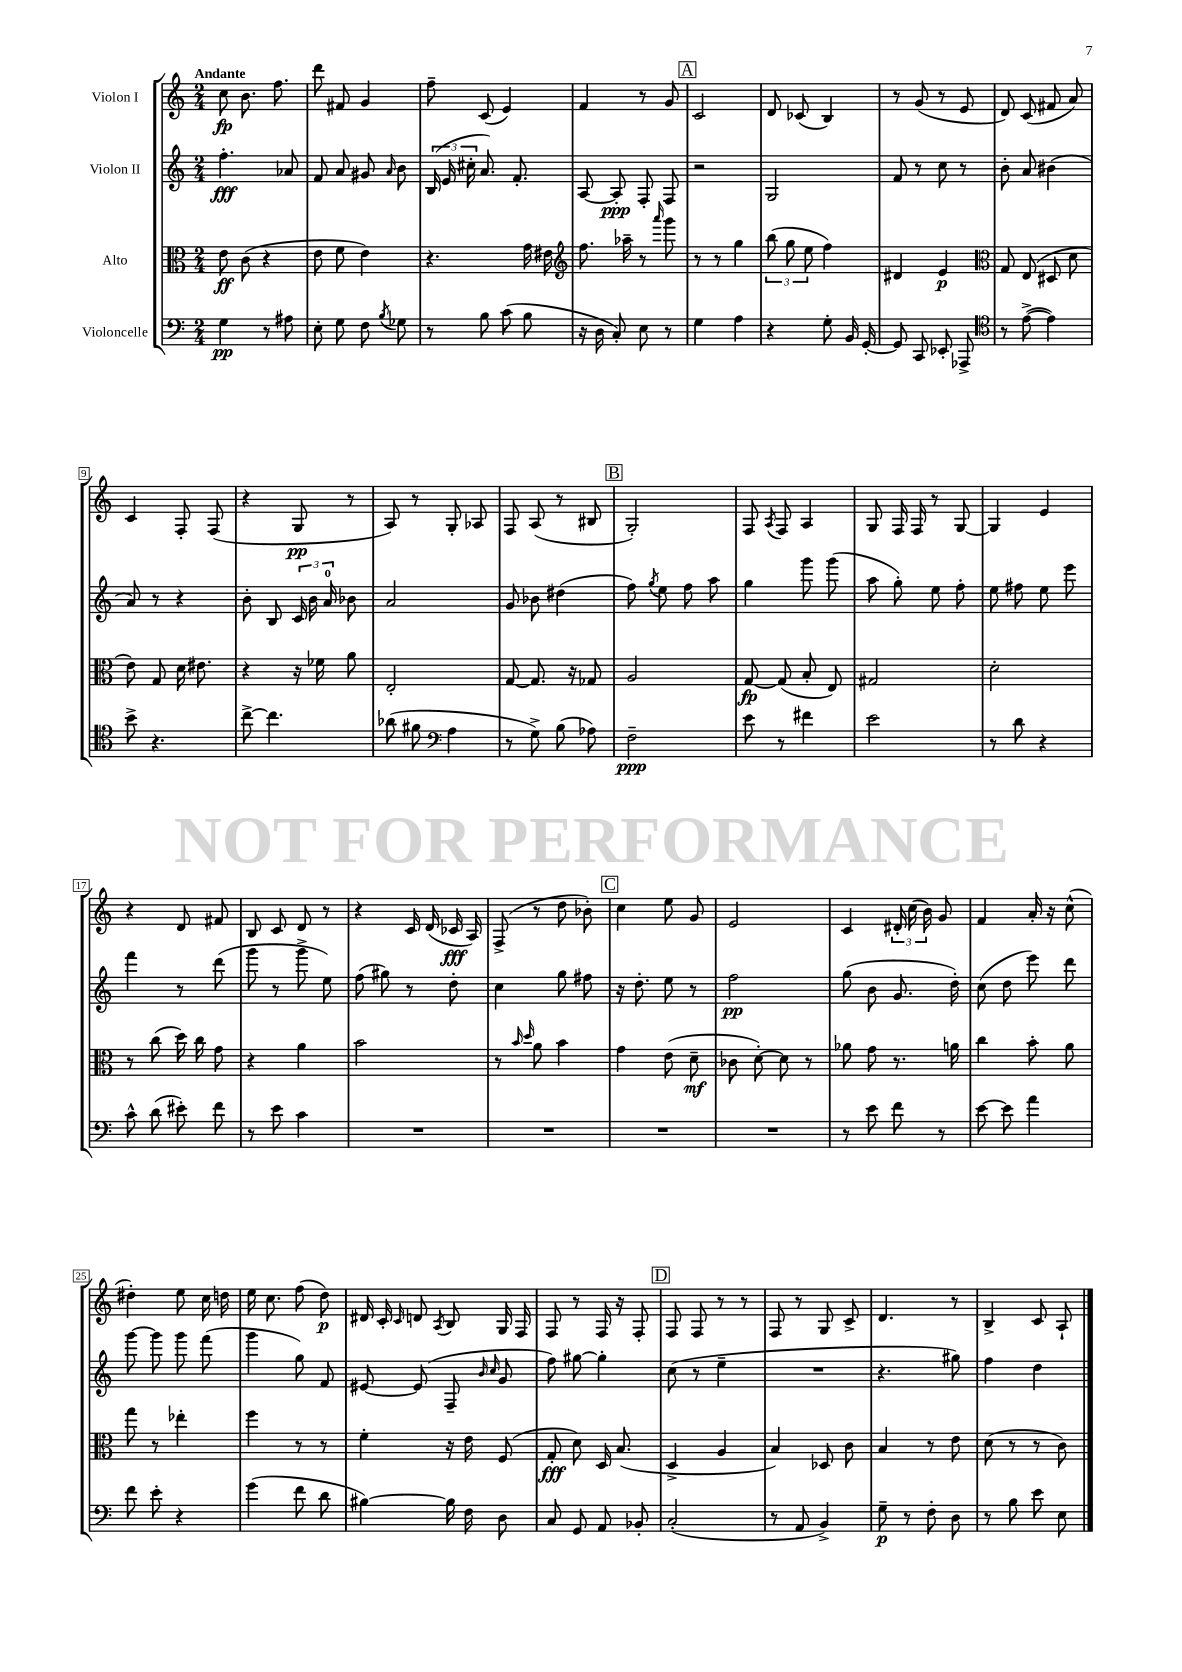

**kern	**kern	**kern	**kern
*staff4	*staff3	*staff2	*staff1
*clefF4	*clefC3	*clefG2	*clefG2
*k[]	*k[]	*k[]	*k[]
*M2/4	*M2/4	*M2/4	*M2/4
4G\	8e\	4.ff'\	8cc\
.	(8c\	.	8.b\
8r	4r	.	.
.	.	.	8.ff\
8A#\	.	8a-/	.
=	=	=	=
8E'\	8e\	8f/	8ddd\
8G\	8f\	8a/	8f#/
8F\	4e\)	8g#/	4g/
8qB/	.	16qqa/	.
8G-\	.	8b\	.
=	=	=	=
8r	4.r	(24B/	8ff~\
.	.	24e/	.
.	.	24cc#'\	.
8B\	.	8.a/)	(8c/
(8c\	.	.	4e/)
.	.	8.f'/	.
8B\	16g\	.	.
.	16e#\	.	.
=	=	=	=
*	*clefG2	*	*
16r	8.ff\	[8A/	4f/
16D\	.	.	.
8C'/)	.	8A'/]	.
.	16aa-~\	.	.
8E\	8r	8F'/	8r
.	16qqaaa/	.	.
8r	8ggg\	8F/	8g/
=	=	=	=
4G\	8r	2r	2c/
.	8r	.	.
4A\	4gg\	.	.
=	=	=	=
4r	(12bb\	2G/	8d/
.	12gg\	.	.
.	.	.	(8c-/
.	12ee\	.	.
8G'\	4ff\)	.	4B/)
16BB/	.	.	.
[16GG'/	.	.	.
=	=	=	=
8GG/]	4d#/	8f/	8r
8CC/	.	8r	(8g/
8EE-'/	4e/	8cc\	8r
8AAA-^/	.	8r	8e/
=	=	=	=
*clefC4	*clefC3	*	*
8r	8G/	8b'\	8d/)
([8e^\	(8E/	8a/	(8c/
4e\])	8D#/	(4b#\	8f#/
.	8d\	.	8a/)
=	=	=	=
8b^\	8e\)	8a/)	4c/
4.r	8G/	8r	.
.	16d\	4r	8F'/
.	8.e#\	.	.
.	.	.	(8F/
=	=	=	=
[8cc^\	4r	8b'\	4r
4.cc\]	.	8B/	.
.	16r	24c/	8G/
.	.	24b\	.
.	16f-\	.	.
.	.	24a/	.
.	8a\	8b-\	8r
=	=	=	=
(8a-\	2E'/	2a/	8A/)
8f#\	.	.	8r
*clefF4	*	*	*
4A\	.	.	8G'/
.	.	.	8A-/
=	=	=	=
8r	[8G/	8g/	8F/
8G^\)	8.G/]	8b-\	(8A/
(8B\	.	(4dd#\	8r
.	16r	.	.
8A-\)	8G-/	.	8B#/
=	=	=	=
2F~\	2A/	8ff\)	2G'/)
.	.	8qgg/	.
.	.	8ee\	.
.	.	8ff\	.
.	.	8aa\	.
=	=	=	=
8e\	[8G/	4gg\	8F/
.	.	.	8qA/
8r	(8G/]	.	8F/
4f#\	8B'/	8ggg\	4A/
.	8E/)	(8ggg\	.
=	=	=	=
2e\	2G#/	8aa\	8G/
.	.	8gg'\)	16F/
.	.	.	16F/
.	.	8ee\	8r
.	.	8ff'\	[8G/
=	=	=	=
8r	2d'\	8ee\	4G/]
8d\	.	8ff#\	.
4r	.	8ee\	4e/
.	.	8eee\	.
=	=	=	=
8c^^\	8r	4fff\	4r
(8d\	(8cc\	.	.
8e#'\)	16dd\)	8r	8d/
.	16cc\	.	.
8f\	8g\	(8ddd\	8f#/
=	=	=	=
8r	4r	8ggg\	8B/
8e\	.	8r	8c/
4c\	4a\	8ggg^\	8d/
.	.	8ee\)	8r
=	=	=	=
2r	2b\	(8ff\	4r
.	.	8gg#\)	.
.	.	8r	16c/
.	.	.	(16d/
.	.	8dd'\	16c-/
.	.	.	16A/)
=	=	=	=
2r	8r	4cc\	(8F^/
.	16qqb/	.	.
.	16qqdd/	.	.
.	8a\	.	8r
.	4b\	8gg\	8dd\
.	.	8ff#\	8b-'\)
=	=	=	=
2r	4g\	16r	4cc\
.	.	8.dd'\	.
.	(8e\	8ee\	8ee\
.	8d~\	8r	8g/
=	=	=	=
2r	8c-\	2ff\	2e/
.	[8d'\)	.	.
.	8d\]	.	.
.	8r	.	.
=	=	=	=
8r	8a-\	(8gg\	4c/
8e\	8g\	8b\	.
8f\	8.r	8.g/	24d#'/
.	.	.	(24cc\
.	.	.	24b\)
8r	.	.	8g/
.	16a\	16dd'\)	.
=	=	=	=
[8e\	4cc\	(8cc\	4f/
8e\]	.	8dd\	.
4a\	8b'\	8eee\)	16a'/
.	.	.	16r
.	8a\	8ddd\	(8cc^^\
=	=	=	=
8f\	8gg\	[8ggg\	4dd#'\)
8e'\	8r	8ggg\]	.
4r	4ee-'\	8ggg\	8ee\
.	.	(8fff\	16cc\
.	.	.	16dd\
=	=	=	=
(4g\	4ff\	4ggg\	16ee\
.	.	.	8.cc\
8f\	8r	8gg\)	(8ff\
8d\	8r	8f/	8dd\)
=	=	=	=
[4B#\)	4f'\	[8e#/	16d#/
.	.	.	16c'/
.	.	.	16qqc/
.	.	(8e#/]	8d/
.	.	.	8qA/
16B#\]	16r	8F~/	8B/
16F\	16e\	.	.
.	.	16qqb/	.
.	.	16qqcc/	.
8D\	(8F/	8g/	16G/
.	.	.	16F/
=	=	=	=
8C/	8G'/	8ff\)	8F/
8GG/	8d\)	[8gg#\	8r
8AA/	16D/	4gg#'\]	16F/
.	(8.B/	.	16r
8BB-'/	.	.	8F'/
=	=	=	=
(2C'/	4D^/	(8cc\	8F/
.	.	8r	8F/
.	4A/	4ee~\	8r
.	.	.	8r
=	=	=	=
8r	4B/)	2r	8F/
8AA/	.	.	8r
4BB^/)	8D-/	.	8G/
.	8c\	.	8c^/
=	=	=	=
8G~\	4B/	4.r	4.d/
8r	.	.	.
8F'\	8r	.	.
8D\	8e\	8gg#\)	8r
=	=	=	=
8r	(8d\	4ff\	4B^/
8B\	8r	.	.
8e\	8r	4dd\	8c/
8E\	8c\)	.	8A`/
==	==	==	==
*-	*-	*-	*-
